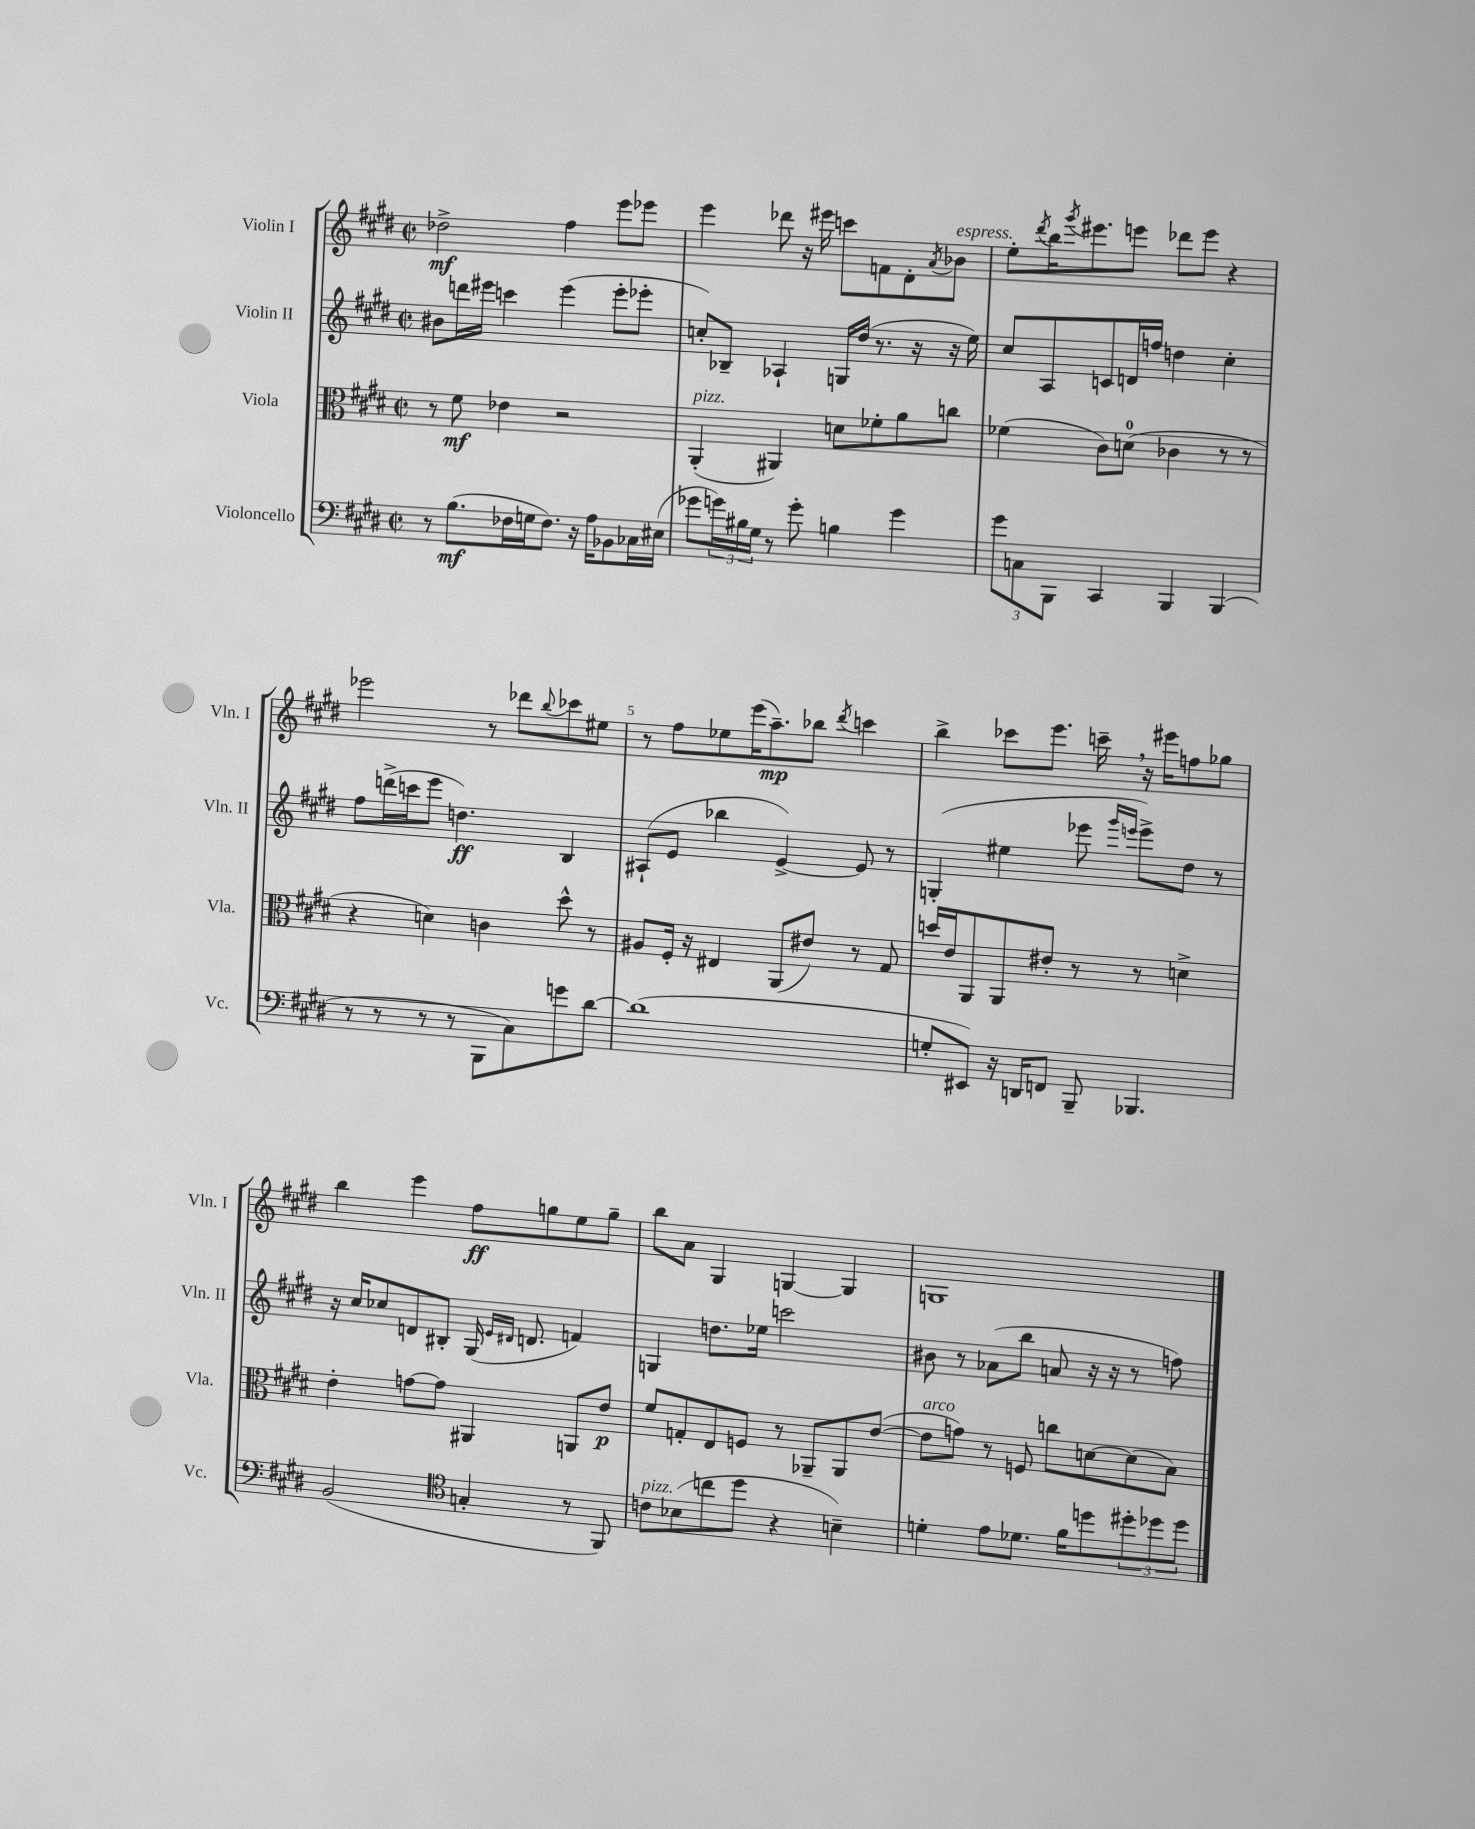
<<
\new StaffGroup <<
\new Staff = "s0" \with { instrumentName = "Violin I" shortInstrumentName = "Vln. I" } {
    \clef treble \key e \major \defaultTimeSignature \time 2/2
    des''2->\mf fis''4 e'''8 ees'''8 |
    e'''4 des'''8 r16 eis'''16 c'''8 f'8 dis'8-. \acciaccatura { a'8 } bes'8^\markup { \italic "espress." } |
    e''8-. \acciaccatura { dis'''8 } b''16 \acciaccatura { gis'''8 } eis'''8. e'''8 des'''8 e'''8 r4 |
    ees'''2 r8 des'''8 \appoggiatura { b''8 } ces'''8 eis''8 |
    r8 fis''8 ees''8 e'''16( a''8.--\mp) bes''8 \acciaccatura { dis'''8 } c'''4 |
    b''4-> ces'''8 e'''8. c'''16-- \breathe r16 eis'''16 f''8 ges''8 |
    b''4 e'''4 fis''8\ff g''8 e''8 g''8-- |
    b''8 a'8 gis4 g4~ g4 |
    g1 \bar "|." |
}
\new Staff = "s1" \with { instrumentName = "Violin II" shortInstrumentName = "Vln. II" } {
    \clef treble \key e \major \defaultTimeSignature \time 2/2
    bis'8 d'''16 eis'''16 c'''4 eis'''4( eis'''8-. ees'''8-. |
    c''8-.) bes8-- aes4-! g16 dis''16( r8. r16 r16 e''16) |
    cis''8 a8 c'8 d'16 f''16 d''4 cis''4-. |
    fis''8 d'''16->( c'''16 e'''8 d''4.\ff) b4 |
    ais8-!( e'8 bes''4 e'4~->) e'8 r8 |
    g4-.( eis''4 ees'''8 \grace { gis'''16 e'''16 } e'''8->) dis''8 r8 |
    r16 cis''16 ces''8 d'8 bis8-. gis16( \grace { e'16 dis'16 } d'8. f'4) |
    g4 d''8. ees''16 c'''2 |
    bis'8 r8 aes'8( b''8 a'8 r16 r16 r8 f''8) \bar "|." |
}
\new Staff = "s2" \with { instrumentName = "Viola" shortInstrumentName = "Vla." } {
    \clef alto \key e \major \defaultTimeSignature \time 2/2
    r8 fis'8\mf ees'4 r2 |
    a,4-.^\markup { \italic "pizz." }( ais,4) d'8 fes'8-. a'8 c''8 |
    fes'4( cis'8) d'8-0( ces'4 r8 r8 |
    r4 d'4) c'4 dis''8-^ r8 |
    ais8 fis16-. r16 eis4 a,8( eis'8) r8 gis8 |
    d''16 e'16 a,8 a,8 eis'8-. r8 r8 d'4-> |
    e'4-. g'8~ g'8 ais,4 a,8 e'8\p |
    fis'8 g8-. e8 f8 r8 aes,8-- aes,8 e'8~( |
    e'8^\markup { \italic "arco" } g'8) r8 f8 c''8 d'8~ d'8( b8) \bar "|." |
}
\new Staff = "s3" \with { instrumentName = "Violoncello" shortInstrumentName = "Vc." } {
    \clef bass \key e \major \defaultTimeSignature \time 2/2
    r8 b8.\mf( fes16 g16 fes8.) r16 a16 bes,8 ces16 eis16( |
    ges'8 \tuplet 3/2 { g'16) bis16 gis16 } r8 g'8-. b4 g'4 |
    \tuplet 3/2 { gis'8 c8 b,,8 } cis,4 b,,4 b,,4( |
    r8 r8 r8 r8 b,,8 cis8) g'8 dis'8~ |
    dis'1( |
    g8-. eis,8) r16 d,16 f,8 b,,8-- bes,,4. |
    b,2( \clef tenor g4-. r8 fis,8) |
    c'8^\markup { \italic "pizz." } bes8( c''8 dis''8 r4 b4--) |
    d'4-. e'8 des'8. fis'16 d''8 \tuplet 3/2 { dis''8-. des''8 des''8 } \bar "|." |
}
>>
>>
\layout { \context { \Score \override BarNumber.break-visibility = ##(#f #t #t) barNumberVisibility = #(every-nth-bar-number-visible 5) } }
